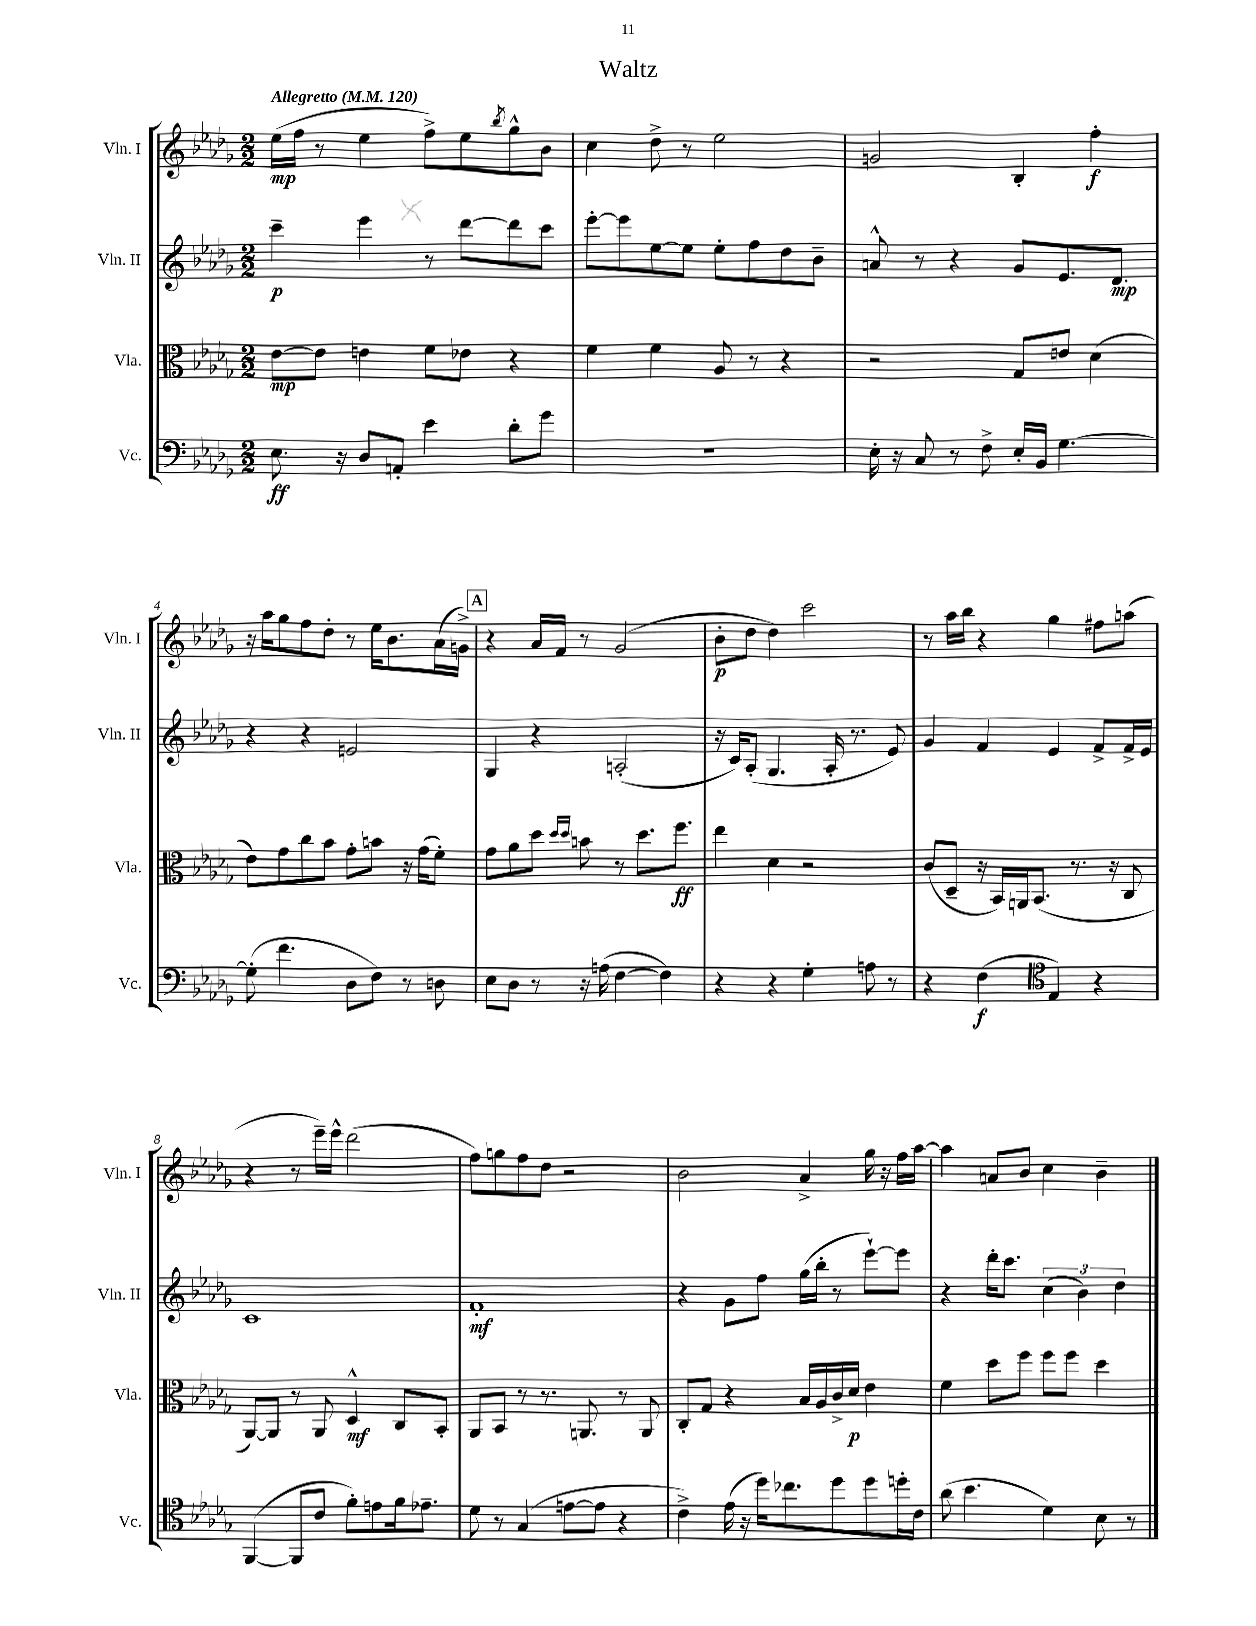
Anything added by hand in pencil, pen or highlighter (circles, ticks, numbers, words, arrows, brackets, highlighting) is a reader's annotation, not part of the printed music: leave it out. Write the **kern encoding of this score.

**kern	**kern	**kern	**kern
*staff4	*staff3	*staff2	*staff1
*clefF4	*clefC3	*clefG2	*clefG2
*k[b-e-a-d-g-]	*k[b-e-a-d-g-]	*k[b-e-a-d-g-]	*k[b-e-a-d-g-]
*M2/2	*M2/2	*M2/2	*M2/2
*MM120	*MM120	*MM120	*MM120
8.E-	[8e-	4ccc~	(16ee-
.	.	.	16ff
.	8e-]	.	8r
16r	.	.	.
8D-	4e	4eee-	4ee-
8AA'	.	.	.
4e-	8f	8r	8ff^)
.	8e-	[8ddd-	8ee-
.	.	.	8qbb-
8d-'	4r	8ddd-]	8gg-^^
8g-	.	8ccc	8b-
=	=	=	=
1r	4f	[8eee-'	4cc
.	.	8eee-]	.
.	4f	[8ee-	8dd-^
.	.	8ee-]	8r
.	8A-	8ee-'	2ee-
.	8r	8ff	.
.	4r	8dd-	.
.	.	8b-~	.
=	=	=	=
16E-'	2r	8a^^	2g
16r	.	.	.
8C	.	8r	.
8r	.	4r	.
8F^	.	.	.
16E-'	8G-	8g-	4B-'
16BB-	.	.	.
[4.G-	8e	8.e-	.
.	(4d-	.	4ff'
.	.	8.d-	.
=	=	=	=
(8G-']	8e-)	4r	16r
.	.	.	16aa-
4.f	8g-	.	8gg-
.	8cc	4r	8ff
.	8b-	.	8dd-'
8D-	8g-'	2e	8r
8F)	8b	.	16ee-
.	.	.	8.b-
8r	16r	.	.
.	(16g-	.	.
8D	8f')	.	(16a-
.	.	.	16g^)
=	=	=	=
8E-	8g-	4G-	4r
8D-	8a-	.	.
8r	8dd-	4r	16a-
.	.	.	16f
.	16qqdd-	.	.
.	16qqdd-	.	.
16r	8b	.	8r
(16A	.	.	.
[4F	8r	(2A'	(2g-
.	8.dd-	.	.
4F])	.	.	.
.	8.ff	.	.
=	=	=	=
4r	4ee-	16r	8b-'
.	.	16c)	.
.	.	(8A-'	8dd-
4r	4d-	4.G-	4dd-)
4G-'	2r	.	2ccc
.	.	16A-'	.
.	.	8.r	.
8A	.	.	.
8r	.	8e-)	.
=	=	=	=
4r	(8c	4g-	8r
.	8D-~	.	16aa-
.	.	.	16bb-
(4F	16r	4f	4r
.	16BB-)	.	.
.	16AA	.	.
.	(8.BB-	.	.
*clefC4	*	*	*
4E-)	.	4e-	4gg-
.	8.r	.	.
4r	.	8f^	8ff#
.	16r	.	.
.	8C	16f^	(8aa
.	.	16e-	.
=	=	=	=
([4FF	[8AA-)	1c	4r
.	8AA-]	.	.
8FF]	8r	.	8r
8c	8AA-	.	16eee-~)
.	.	.	16eee-^^
8f')	4D-^^	.	(2ddd-
8e	.	.	.
16f	8C	.	.
8.e-~	.	.	.
.	8BB-'	.	.
=	=	=	=
8d-	8AA-	1f'	8ff)
8r	8BB-	.	8gg
(4G-	8r	.	8ff
.	8.r	.	8dd-
[8e	.	.	2r
.	8.AA	.	.
8e]	.	.	.
4r	8r	.	.
.	8AA	.	.
=	=	=	=
4c^)	8C'	4r	2b-
.	8G-	.	.
(16e-	4r	8g-	.
16r	.	.	.
16dd-)	.	8ff	.
8.cc-	.	.	.
.	16B-	(16gg-	4a-^
.	16A-	16bb-'	.
8dd-	16c^	8r	.
.	16d-	.	.
8dd-	4e-	[8eee-`)	16gg-
.	.	.	16r
16dd'	.	8eee-]	16ff
16c	.	.	[16aa-
=	=	=	=
(8a-	4f	4r	4aa-]
4.b-	.	.	.
.	8dd-	16ddd-'	8a
.	.	8.ccc	.
.	8ff	.	8b-
4d-)	8ff	(6cc	4cc
.	8ff	.	.
.	.	6b-)	.
8B-	4dd-	.	4b-~
.	.	6dd-	.
8r	.	.	.
==	==	==	==
*-	*-	*-	*-
